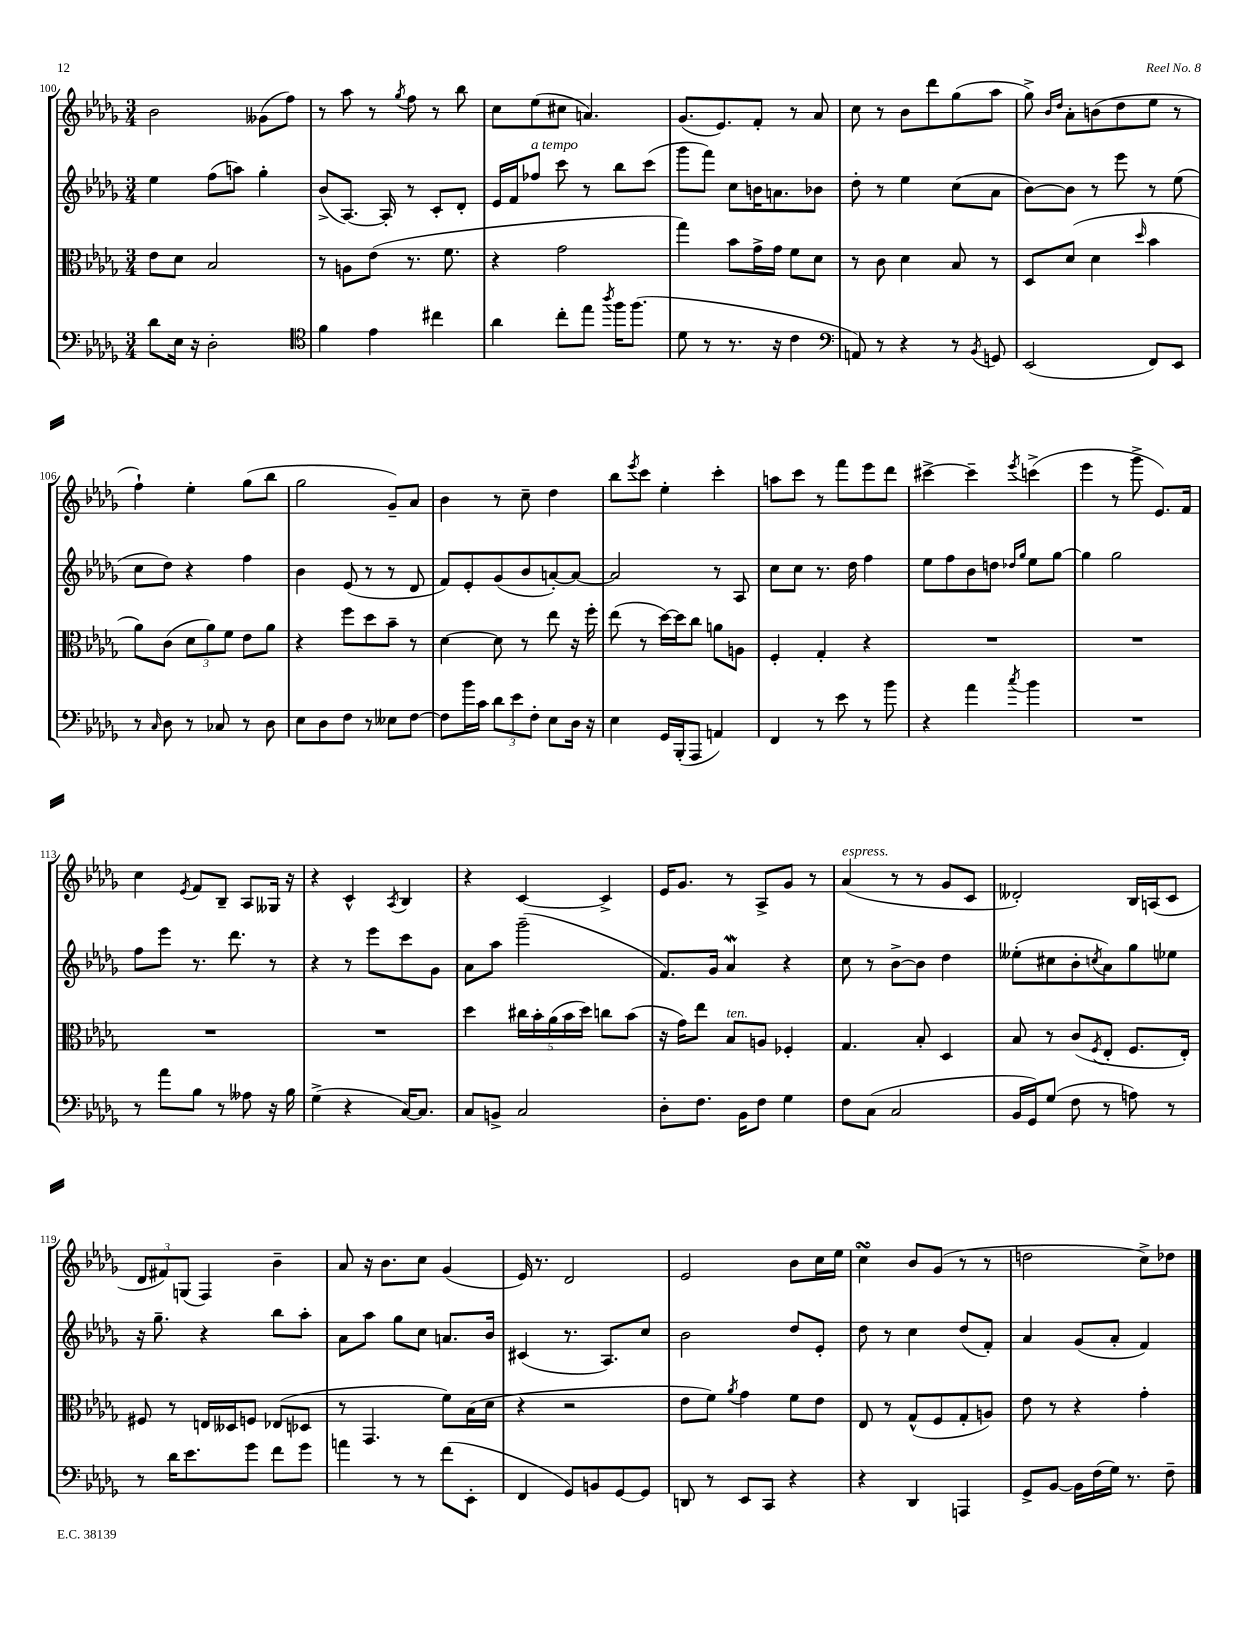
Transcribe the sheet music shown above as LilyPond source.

<<
\new StaffGroup <<
\new Staff = "s0" {
    \clef treble \key des \major \numericTimeSignature \time 3/4
    bes'2 geses'8( f''8) |
    r8 aes''8 r8 \acciaccatura { ges''8 } f''8 r8 bes''8 |
    c''8 ees''8( cis''8 a'4.) |
    ges'8.( ees'8.) f'8-. r8 aes'8 |
    c''8 r8 bes'8 des'''8 ges''8( aes''8 |
    ges''8->) \grace { bes'16 des''16 } aes'8-. b'8( des''8 ees''8 r8 |
    f''4-!) ees''4-. ges''8( bes''8 |
    ges''2 ges'8--) aes'8 |
    bes'4 r8 c''8-- des''4 |
    bes''8 \acciaccatura { ees'''8 } c'''8 ees''4-. c'''4-. |
    a''8 c'''8 r8 f'''8 ees'''8 des'''8 |
    cis'''4~-> cis'''4-- \acciaccatura { ees'''8 } c'''4->( |
    ees'''4 r8 ges'''8-> ees'8.) f'16 |
    c''4 \acciaccatura { ees'8 } f'8 bes8-- aes8 geses16 r16 |
    r4 c'4-^ \acciaccatura { aes8 } bes4 |
    r4 c'4~ c'4-> |
    ees'16 ges'8. r8 aes8-> ges'8 r8 |
    aes'4^\markup { \italic "espress." }( r8 r8 ges'8 c'8 |
    deses'2-.) bes16 a16( c'8 |
    \tuplet 3/2 { des'8 fis'8) g8( } f4) bes'4-- |
    aes'8 r16 bes'8. c''8 ges'4( |
    ees'16) r8. des'2 |
    ees'2 bes'8 c''16 ees''16 |
    c''4\turn bes'8 ges'8( r8 r8 |
    d''2 c''8->) des''8 \bar "|." |
}
\new Staff = "s1" {
    \clef treble \key des \major \numericTimeSignature \time 3/4
    ees''4 f''8( a''8) ges''4-. |
    bes'8->( aes8.~) aes16-. r8 c'8-. des'8-. |
    ees'16 f'16 fes''8^\markup { \italic "a tempo" } c'''8 r8 bes''8 c'''8( |
    ges'''8 f'''8) c''8 b'16 a'8. bes'8 |
    des''8-. r8 ees''4 c''8( aes'8 |
    bes'8~) bes'8 r8 ees'''8 r8 ees''8( |
    c''8 des''8) r4 f''4 |
    bes'4 ees'8( r8 r8 des'8 |
    f'8) ees'8-. ges'8( bes'8 a'8~-.) a'8~ |
    a'2 r8 aes8 |
    c''8 c''8 r8. des''16 f''4 |
    ees''8 f''8 bes'8 d''8 \grace { des''16 ges''16 } ees''8 ges''8~ |
    ges''4 ges''2 |
    f''8 ees'''8 r8. des'''8. r8 |
    r4 r8 ees'''8 c'''8 ges'8 |
    aes'8 aes''8 ges'''2--( |
    f'8.) ges'16 aes'4\mordent r4 |
    c''8 r8 bes'8~-> bes'8 des''4 |
    eeses''8-.( cis''8 bes'8-. \acciaccatura { c''8 } aes'8) ges''8 ees''8 |
    r16 ges''8.-- r4 bes''8 aes''8-. |
    aes'8 aes''8 ges''8 c''8 a'8. bes'16 |
    cis'4( r8. aes8.) c''8 |
    bes'2 des''8 ees'8-. |
    des''8 r8 c''4 des''8( f'8-.) |
    aes'4 ges'8( aes'8-. f'4) \bar "|." |
}
\new Staff = "s2" {
    \clef alto \key des \major \numericTimeSignature \time 3/4
    ees'8 des'8 bes2 |
    r8 a8 ees'8( r8. f'8. |
    r4 ges'2 |
    ges''4) bes'8 ges'16-> ges'16 f'8 des'8 |
    r8 c'8 des'4 bes8 r8 |
    des8 des'8( des'4 \grace { des''16 } bes'4 |
    aes'8) c'8( \tuplet 3/2 { des'8 aes'8) f'8 } ees'8 aes'8 |
    r4 f''8 des''8 bes'8-- r8 |
    des'4~ des'8 r8 ees''8 r16 f''16-. |
    ees''8( r8 des''16~) des''16 c''8 a'8 a8 |
    f4-. ges4-. r4 |
    R2. |
    R2. |
    R2. |
    R2. |
    des''4 \tuplet 5/4 { cis''16 bes'16-. aes'16( bes'16 des''16) } c''8 bes'8( |
    r16 ges'16) ees''8 bes8^\markup { \italic "ten." } a8 fes4-. |
    ges4. bes8-. des4 |
    bes8 r8 c'8( \acciaccatura { f8 } ees8-. f8. ees16-.) |
    fis8 r8 e16 deses16 f8 ees8( des8 |
    r8 ges,4. f'8) bes16( des'16 |
    r4 r2 |
    ees'8 f'8) \acciaccatura { aes'8 } ges'4 f'8 ees'8 |
    ees8 r8 ges8-^( f8 ges8-. a8) |
    ees'8 r8 r4 ges'4-. \bar "|." |
}
\new Staff = "s3" {
    \clef bass \key des \major \numericTimeSignature \time 3/4
    des'8 ees16 r16 des2-. |
    \clef tenor f'4 ees'4 cis''4 |
    aes'4 c''8-. ees''8 \acciaccatura { aes''8 } f''16 f''8.( |
    des'8 r8 r8. r16 c'4 |
    \clef bass a,8) r8 r4 r8 \acciaccatura { bes,8 } g,8 |
    ees,2( f,8) ees,8 |
    r8 \grace { c16 } des8 r8 ces8 r8 des8 |
    ees8 des8 f8 r8 eeses8 f8~ |
    f8 bes'16 c'16 \tuplet 3/2 { des'8 ees'8 f8-. } ees8 des16 r16 |
    ees4 ges,16 bes,,16-.( aes,,8 a,4) |
    f,4 r8 ees'8 r8 bes'8 |
    r4 aes'4 \acciaccatura { c''8 } bes'4 |
    R2. |
    r8 aes'8 bes8 r8 aeses8 r16 bes16 |
    ges4->( r4 c16~) c8. |
    c8 b,8-> c2 |
    des8-. f8. bes,16 f8 ges4 |
    f8 c8( c2 |
    bes,16 ges,16) ges8( f8 r8 a8) r8 |
    r8 des'16 ees'8. ges'8 f'8 ges'8 |
    a'4 r8 r8 f'8( ees,8-. |
    f,4 ges,8) b,8 ges,8~ ges,8 |
    d,8 r8 ees,8 c,8 r4 |
    r4 des,4 a,,4 |
    ges,8-> bes,8~ bes,16 f16( ges16) r8. f8-- \bar "|." |
}
>>
>>
\layout { \context { \Score currentBarNumber = #100 } }
